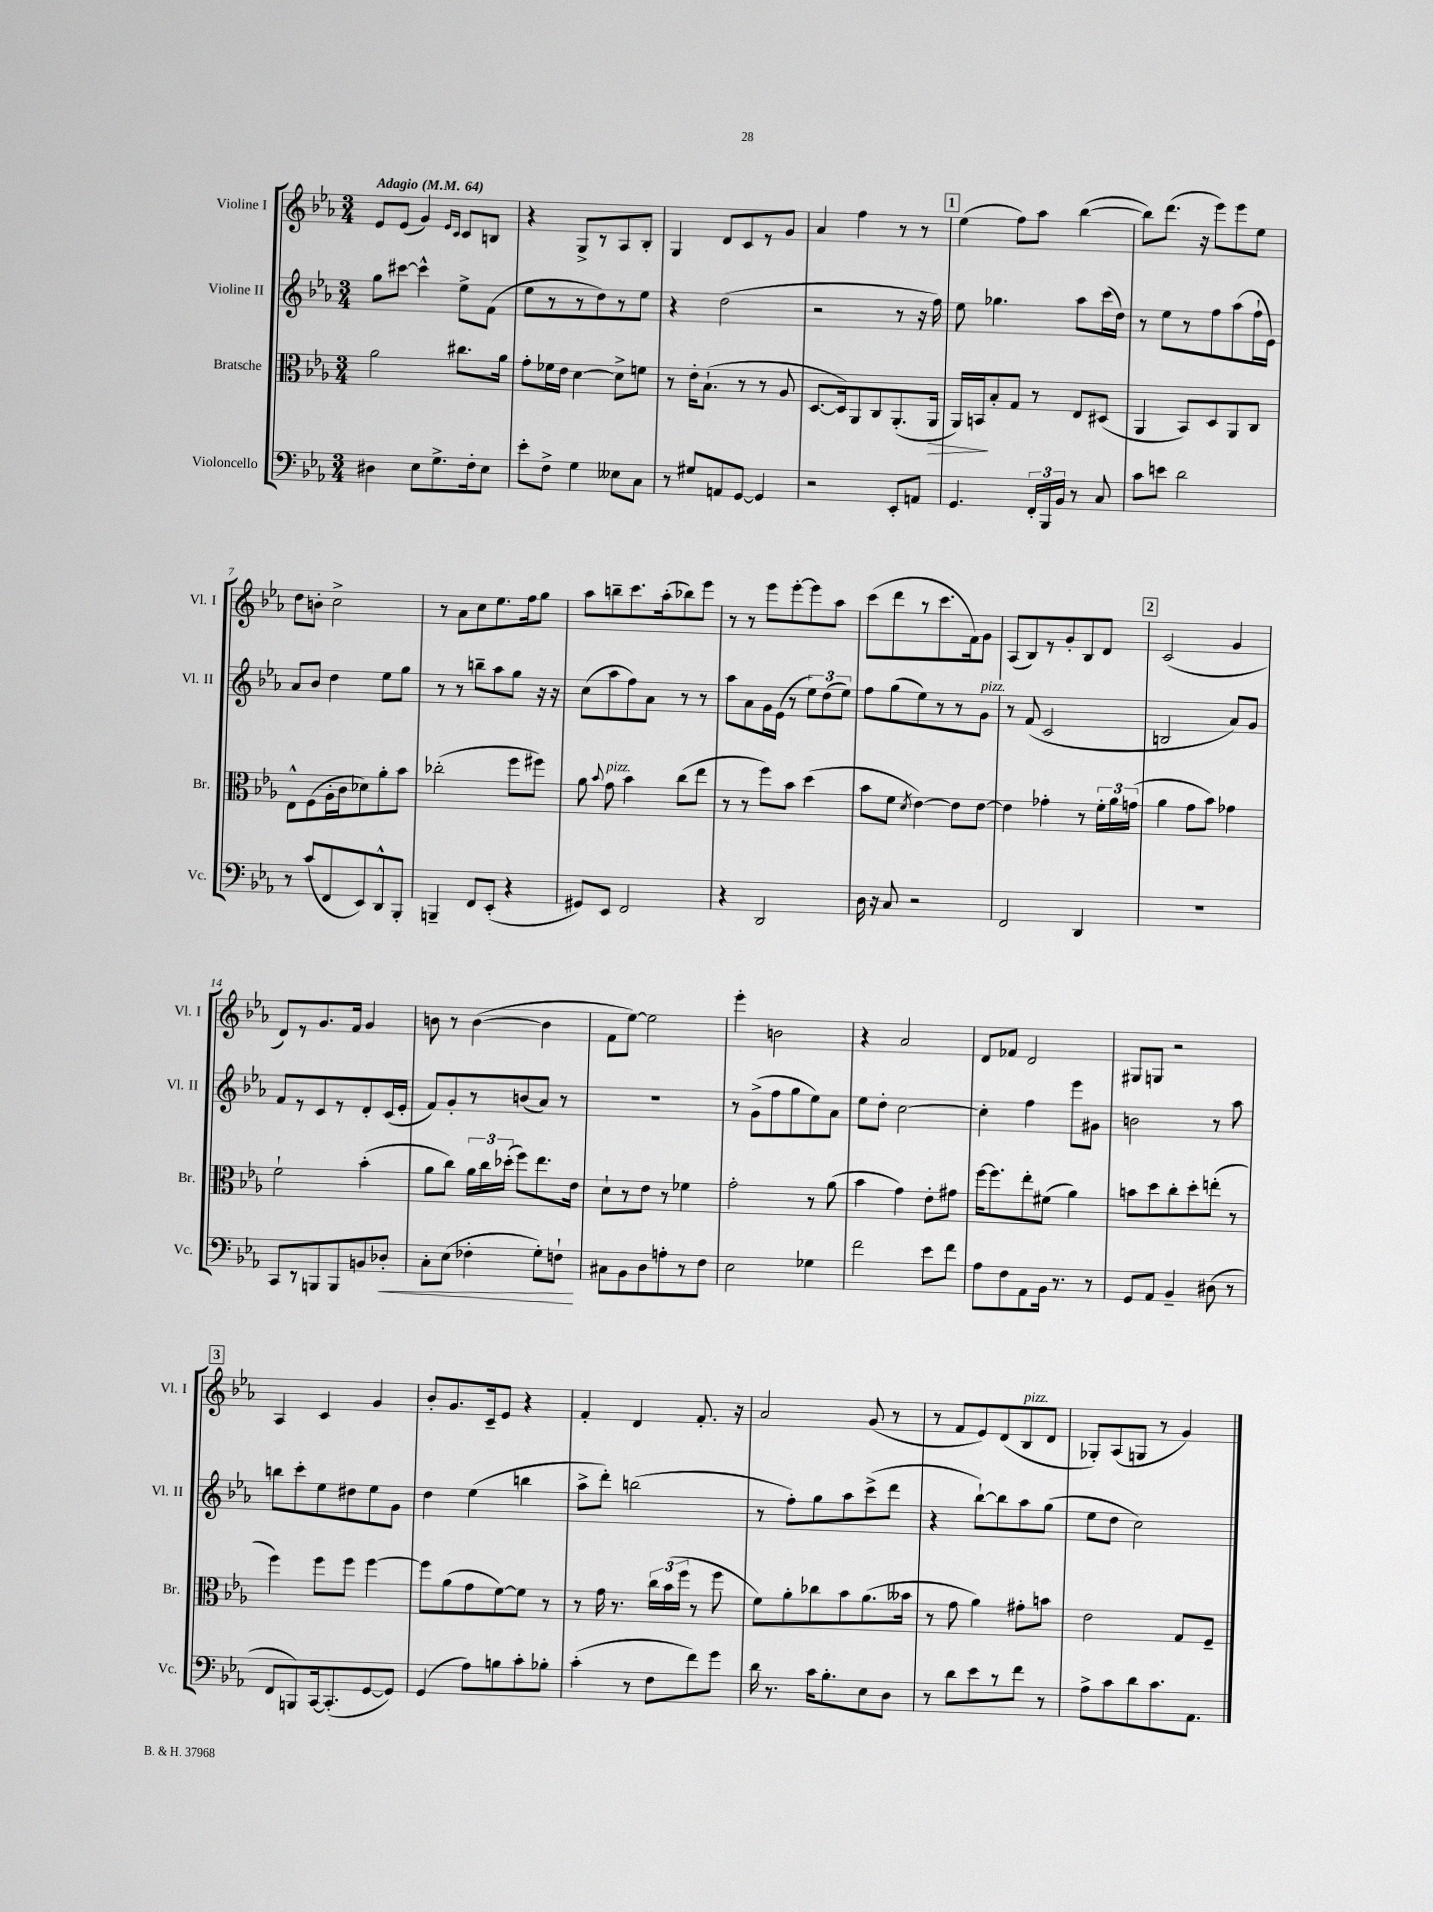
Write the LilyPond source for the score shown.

<<
\new StaffGroup <<
\new Staff = "s0" \with { instrumentName = "Violine I" shortInstrumentName = "Vl. I" } {
    \clef treble \key ees \major \numericTimeSignature \time 3/4 \tempo "Adagio" 4 = 64
    \autoBeamOff ees'8[ ees'8]( g'4) \grace { ees'16[ c'16] } c'8[ b8] |
    r4 g8[-> r8 aes8 bes8]-. |
    g4 d'8[ c'8 r8 g'8] |
    aes'4 f''4 r8 r8 |
    \mark \markup { \box "1" } ees''4( f''8[) aes''8] bes''4~( |
    bes''8[) d'''8.]( r16 ees'''8[) ees'''8 ees''8] |
    d''8[ b'8]-. c''2-> |
    r8 aes'8[ c''8 ees''8. f''16 g''8] |
    aes''8[ b''8-- c'''8. aes''16-.( bes''8) ees'''8] |
    r8 r8 ees'''8[ ees'''8~-. ees'''8 aes''8] |
    c'''8[( d'''8 r8 c'''8. f'16) g'8] |
    aes8[( bes8) r8 g'8-. bes8 d'8] |
    \mark \markup { \box "2" } c'2( g'4 |
    d'8[) r8 g'8. f'16] g'4 |
    b'8 r8 b'4~( b'4 |
    f'8[ ees''8]~) ees''2 |
    ees'''4-. b'2 |
    r4 aes'2 |
    d'8[ fes'8] d'2 |
    gis8[ g8] r2 |
    \mark \markup { \box "3" } aes4 c'4 g'4 |
    bes'8[-. g'8. c'16-- ees'8] r4 |
    f'4-. d'4 f'8.-. r16 |
    aes'2 g'8( r8 |
    r8 f'8[ ees'8) d'8( bes8^\markup { \italic "pizz." } d'8] |
    ges8[-.) aes8( g8] r8 g'4) \bar "|." |
}
\new Staff = "s1" \with { instrumentName = "Violine II" shortInstrumentName = "Vl. II" } {
    \clef treble \key ees \major \numericTimeSignature \time 3/4
    \autoBeamOff g''8[ cis'''8]~ cis'''4-^ ees''8[-> f'8]( |
    ees''8[ r8 r8 d''8) r8 ees''8] |
    r4 d''2( |
    r2 r8 r16 f''16) |
    \mark \markup { \box "1" } ees''8 ges''4. aes''8[ c'''16( d''16]) |
    r8 ees''8[ r8 f''8 aes''8( f''16-! ees'16]) |
    aes'8[ bes'8] d''4 ees''8[ g''8] |
    r8 r8 b''8[-- aes''8 g''8] r16 r16 |
    c''8[( aes''8 f''8) aes'8] r8 r8 |
    aes''8[ aes'8 g'16 ees'16]( r8 \tuplet 3/2 { ees''8[) d''8( ees''8]) } |
    f''8[ g''8( ees''8) r8 r8 g'8]^\markup { \italic "pizz." } |
    r8 f'8( c'2 |
    \mark \markup { \box "2" } b2 aes'8[) g'8] |
    f'8[ r8 c'8 r8 d'8-. c'16( ees'16]-. |
    f'8[) g'8-. r8 b'8( aes'8]) r8 |
    R2. |
    r8 g'8[->( f''8 g''8 ees''8) aes'8] |
    ees''8[ d''8]-. c''2~ |
    c''4-. f''4 ees'''8[ gis'8] |
    b'2 r8 aes''8 |
    \mark \markup { \box "3" } b''8[ c'''8-. ees''8 dis''8 ees''8 g'8] |
    d''4 ees''4( b''4 |
    aes''8[-> d'''8]-.) b''2( |
    r8 f''8[-.) g''8 aes''8 c'''8->( d'''8] |
    r4 bes''8[~-!) bes''8 aes''8 g''8]( |
    ees''8[ d''8] c''2) \bar "|." |
}
\new Staff = "s2" \with { instrumentName = "Bratsche" shortInstrumentName = "Br." } {
    \clef alto \key ees \major \numericTimeSignature \time 3/4
    \autoBeamOff aes'2 cis''8.[ aes'16] |
    g'8[-. fes'16 ees'16] d'4~ d'8[-> f'8] |
    r8 ees'16[-. bes8.]-!( r8 r8 aes8 |
    d8.[~ d16) aes,8 c8 aes,8.-.( aes,16]\> |
    \mark \markup { \box "1" } aes,16[) b,16\! bes8-. g8] r8 ees8[ dis8]( |
    aes,4 bes,8[) d8 aes,8 c8] |
    ees8[-^ f8( aes16-. c'16 des'8) aes'8-. bes'8] |
    ces''2-.( f''8[ fis''8]) |
    aes'8 \appoggiatura { bes'8 } g'8^\markup { \italic "pizz." } bes'4 c''8[( ees''8] |
    r8 r8 f''8[) bes'8] d''4( |
    bes'8[ f'8] \acciaccatura { d'8 } ees'4~) ees'8[ ees'8]~ |
    ees'4 ges'4-. r8 \tuplet 3/2 { f'16[-. aes'16 g'16]( } |
    \mark \markup { \box "2" } aes'4 g'8[ bes'8]) ges'4 |
    f'2-! bes'4-.( |
    aes'8[ c''8]) \tuplet 3/2 { aes'16[ c''16 des''16]-.( } f''8[) ees''8. ees'16] |
    d'8[-! r8 ees'8] r8 fes'4 |
    g'2-. r8 aes'8( |
    bes'4 g'4) ees'8[-. gis'8] |
    f''16[~ f''8. ees''8-. fis'8]( aes'4) |
    b'8[ d''8 c''8-. d''8-. e''8]-.( r8 |
    \mark \markup { \box "3" } f''4) f''8[ f''8] f''4~ |
    f''8[ aes'8( g'8 f'8~) f'8] r8 |
    r8 g'16 r8. \tuplet 3/2 { c''16[ bes'16( f''16] } r8 f''8 |
    f'8[) aes'8-. ces''8 bes'8 aes'8.( beses'16] |
    r8 g'8 aes'4) gis'8[-. b'8] |
    ees'2 g8[ f8]-- \bar "|." |
}
\new Staff = "s3" \with { instrumentName = "Violoncello" shortInstrumentName = "Vc." } {
    \clef bass \key ees \major \numericTimeSignature \time 3/4
    \autoBeamOff dis4 ees8[ g8.-> f16-. ees8] |
    ees'8[-. f8]-> g4 eeses8[ c8] |
    r8 gis8[ a,8 g,8]~ g,4 |
    r2 ees,8[-. a,8] |
    \mark \markup { \box "1" } g,4. \tuplet 3/2 { f,16[-. bes,,16 bes,16] } r8 c8 |
    c'8[ e'8] d'2 |
    r8 c'8[( f,8 ees,8) d,8-^ bes,,8]-. |
    b,,4-- f,8[ ees,8]-.( r4 |
    gis,8[) ees,8] f,2 |
    r4 d,2 |
    d16 r16 c8 r2 |
    f,2 d,4 |
    \mark \markup { \box "2" } R2. |
    c,8[ r8 b,,8 b,,8 b,8 des8]-.\< |
    c8[-. ees8]( fes4-. g8[-.) f8]-!\! |
    cis8[ bes,8 d8 a8-. r8 f8] |
    ees2 ges4 |
    f'2 ees'8[ f'8] |
    aes8[ f8 aes,8 bes,16] r8. r8 |
    g,8[ aes,8] bes,4-- dis8( r8 |
    \mark \markup { \box "3" } f,8[ b,,8) c,16~ c,8.-.( g,8~ g,8]) |
    g,4( aes8[) b8 c'8-. bes8]-. |
    c'4-.( r8 f8[ f'8) g'8] |
    d'16 r8. c'16[ bes8.-. ees8 d8] |
    r8 d'8[ ees'8 r8 f'8] r8 |
    aes8[-> c'8 d'8 c'8. aes,8.] \bar "|." |
}
>>
>>
